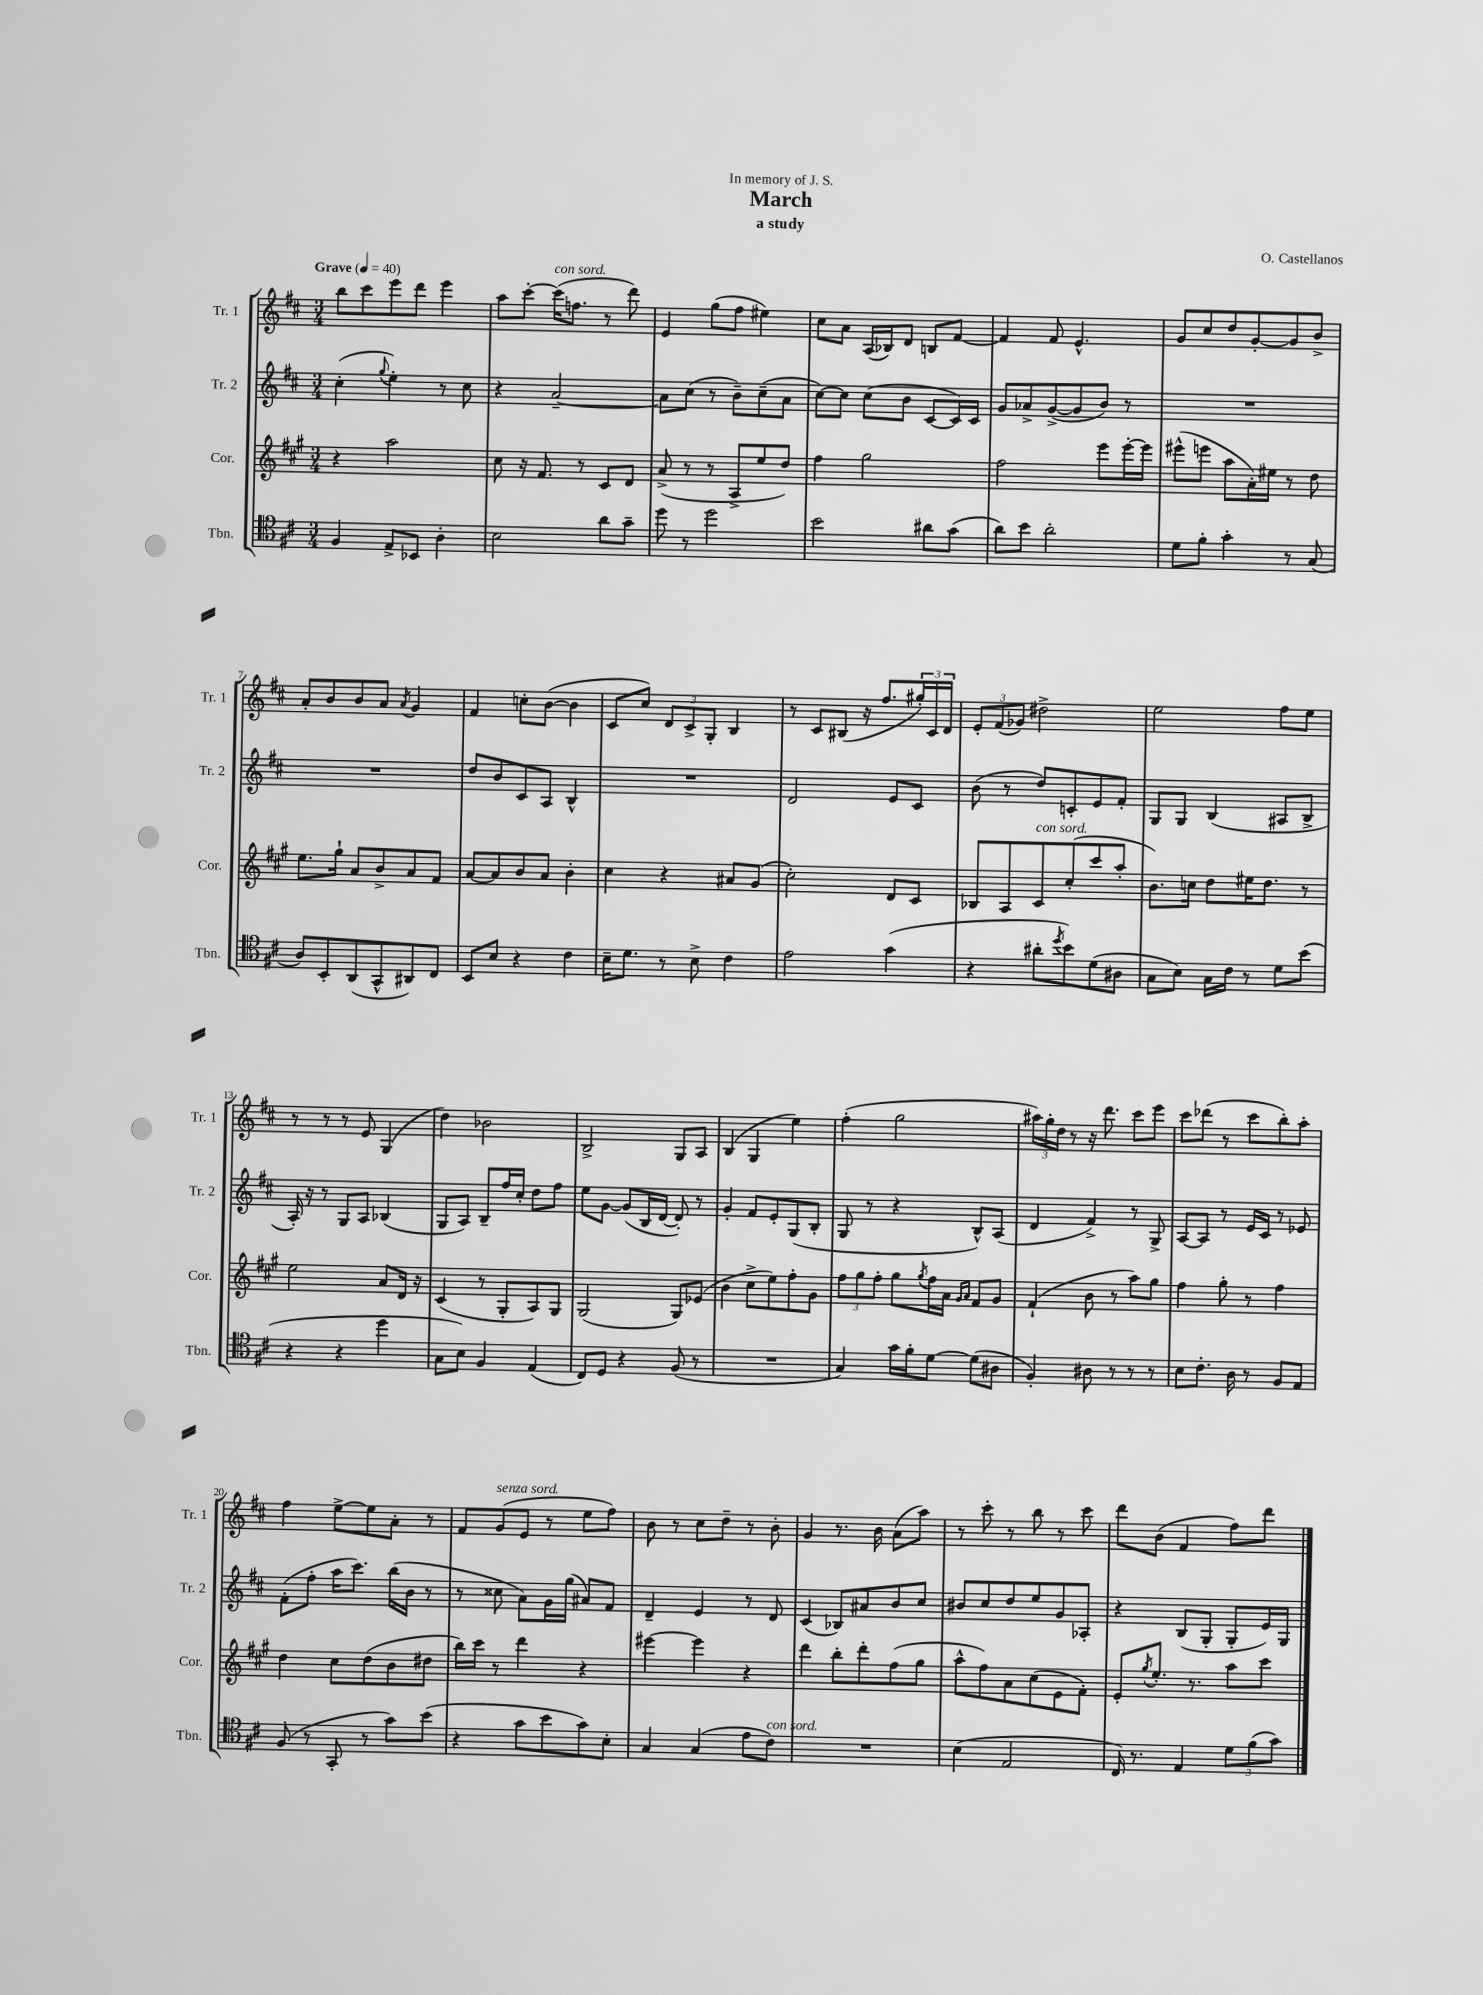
\header { title = "March" composer = "O. Castellanos" subtitle = "a study" dedication = "In memory of J. S." }
<<
\new StaffGroup <<
\new Staff = "s0" \with { instrumentName = "Tr. 1" shortInstrumentName = "Tr. 1" } {
    \clef treble \key d \major \numericTimeSignature \time 3/4 \tempo "Grave" 4 = 40
    b''8 cis'''8 e'''8 d'''8 e'''4 |
    a''8 cis'''8~-. cis'''16^\markup { \italic "con sord." }( f''8. r8 d'''8) |
    e'4 g''8( fis''8 eis''4) |
    cis''8 a'8 a16( bes16) d'8 b8 fis'8~ |
    fis'4 fis'8 e'4.-^ |
    g'8 cis''8 d''8 g'8~-. g'8 b'8-> |
    a'8-. b'8 b'8 a'8 \acciaccatura { a'8 } g'4 |
    fis'4 c''8-. b'8~( b'4 |
    cis'8 cis''8) \tuplet 3/2 { d'8 cis'8-> g8-. } b4 |
    r8 cis'8 bis8( r16 fis''8. \tuplet 3/2 { gis''16-.) cis'16 d'16 } |
    \tuplet 3/2 { e'8-. fis'8( ges'8) } dis''2-> |
    e''2 fis''8 e''8 |
    r8 r8 r8 e'8 g4( |
    d''4) bes'2 |
    b2-> g8 a8 |
    b4( g4 e''4) |
    fis''4-.( g''2 |
    \tuplet 3/2 { ais''16) g''16-. d''16 } r8 r16 d'''8. cis'''8 e'''8 |
    cis'''8 des'''8( r8 cis'''8 b''8-.) a''8-. |
    fis''4 e''8~-> e''8 a'8-. r8 |
    fis'8 g'8^\markup { \italic "senza sord." }( e'8 r8 e''8 fis''8) |
    b'8 r8 cis''8 d''8-- r8 b'8-. |
    g'4 r8. b'16 a'8( a''8) |
    r8 cis'''8-. r8 b''8 r8 cis'''8 |
    d'''8 b'8( fis'4 fis''8) d'''8 \bar "|." |
}
\new Staff = "s1" \with { instrumentName = "Tr. 2" shortInstrumentName = "Tr. 2" } {
    \clef treble \key d \major \numericTimeSignature \time 3/4
    cis''4-.( \appoggiatura { g''8 } e''4-.) r8 cis''8 |
    r4 a'2~-- |
    a'8 cis''8( r8 b'8--) cis''8--( a'8 |
    cis''8~) cis''8 cis''8( b'8 cis'8~ cis'16) cis'16 |
    g'8 aes'8-> g'8~->( g'8 b'8) r8 |
    R2. |
    R2. |
    d''8 b'8 cis'8 a8 b4-^ |
    R2. |
    d'2 e'8 cis'8 |
    b'8( r8 d''8) c'8-. e'8 fis'8-. |
    g8 g8 b4( ais8 b8-> |
    a16-.) r16 r8 g8 a8 bes4( |
    g8 a8) b8-- fis''16 cis''16-. d''8 fis''8 |
    e''8 g'8~ g'8( b16 d'16~ d'8-.) r8 |
    g'4-. fis'8 e'8-. g8( b8-. |
    g8 r8 r4 b8-^) a8( |
    d'4 fis'4->) r8 g8-> |
    a8~ a8 r8 e'16 cis'16 r8 ees'8 |
    fis'8-.( fis''8-. a''16 cis'''8.) b''16( b'16 r8 |
    r8 cisis''8 a'8) g'16 g''16( ais'8) fis'8 |
    d'4-- e'4 r8 d'8 |
    cis'4( bes8) ais'8 b'8 cis''8 |
    bis'8 cis''8 d''8 e''8 g'8 aes8-. |
    r4 b8( g8-. g8-. e'16) g16 \bar "|." |
}
\new Staff = "s2" \with { instrumentName = "Cor." shortInstrumentName = "Cor." } {
    \clef treble \key a \major \numericTimeSignature \time 3/4
    r4 a''2 |
    cis''8 r16 fis'8. r8 cis'8 d'8 |
    a'8->( r8 r8 a8-> e''8 d''8) |
    fis''4 gis''2 |
    fis''2 e'''8 e'''16~-. e'''16 |
    eis'''8-^( e'''8 a''8 a'16-.) eis''16 r8 d''8 |
    e''8. gis''16-! a'8 b'8-> a'8 fis'8 |
    a'8~ a'8 b'8 a'8 b'4-. |
    cis''4 r4 ais'8 gis'8( |
    cis''2-.) d'8 cis'8 |
    bes8 a8 cis'8^\markup { \italic "con sord." } cis''8-.( cis'''8 a''8-. |
    b'8.) c''16 d''8 eis''16 d''8. r8 |
    e''2 a'8 d'16 r16 |
    cis'4( r8 gis8-. a8) gis8 |
    gis2( gis8) ees'8( |
    b'4 cis''8-> e''8) fis''8-. gis'8 |
    \tuplet 3/2 { fis''8 gis''8 fis''8-. } gis''8 \acciaccatura { gis''8 } fis''16 a'16 \grace { gis'16 a'16 } fis'8 gis'8 |
    fis'4-!( b'8 r8 a''8) gis''8 |
    fis''4 gis''8-. r8 fis''4 |
    d''4 cis''8 d''8( b'8 dis''8 |
    b''16) cis'''16 r8 d'''4 r4 |
    eis'''4~ eis'''4 r4 |
    d'''4 b''8-. d'''8-. fis''8( gis''8 |
    a''8-^ fis''8) a'8 cis''8( e'8 fis'8-.) |
    e'8-. \acciaccatura { gis''8 } e''8.-. r8. a''8 cis'''8 \bar "|." |
}
\new Staff = "s3" \with { instrumentName = "Tbn." shortInstrumentName = "Tbn." } {
    \clef tenor \key d \major \numericTimeSignature \time 3/4
    fis4 e8-> bes,8 a4-. |
    b2 a'8 g'8-- |
    d''8 r8 d''2 |
    b'2 ais'8 g'8( |
    a'8) b'8 a'2-. |
    d'8 fis'8-. g'4-. r8 g8( |
    a8) b,8-. a,8( g,8-^ ais,8) cis8 |
    b,8 b8 r4 cis'4 |
    b16-- d'8. r8 b8-> cis'4 |
    e'2 g'4( |
    r4 ais'8-. \acciaccatura { d''8 } b'8) d'8( ais8 |
    g8 b8) g16 cis'16 r8 d'8 b'8( |
    r4 r4 d''4 |
    g8 b8) fis4 e4( |
    cis8) d8 r4 fis8( r8 |
    R2. |
    g4) g'16 fis'16-. d'8~ d'8( ais8 |
    fis4-.) ais8 r8 r8 r8 |
    b8 cis'8.-. a16 r8 fis8 e8 |
    fis8( r8 g,8-. r8 g'8) b'8( |
    r4 g'8 b'8 g'8) b8-. |
    g4 g4( e'8 cis'8^\markup { \italic "con sord." }) |
    R2. |
    b4( e2 |
    cis16) r8. e4 \tuplet 3/2 { d'8 fis'8( g'8) } \bar "|." |
}
>>
>>
